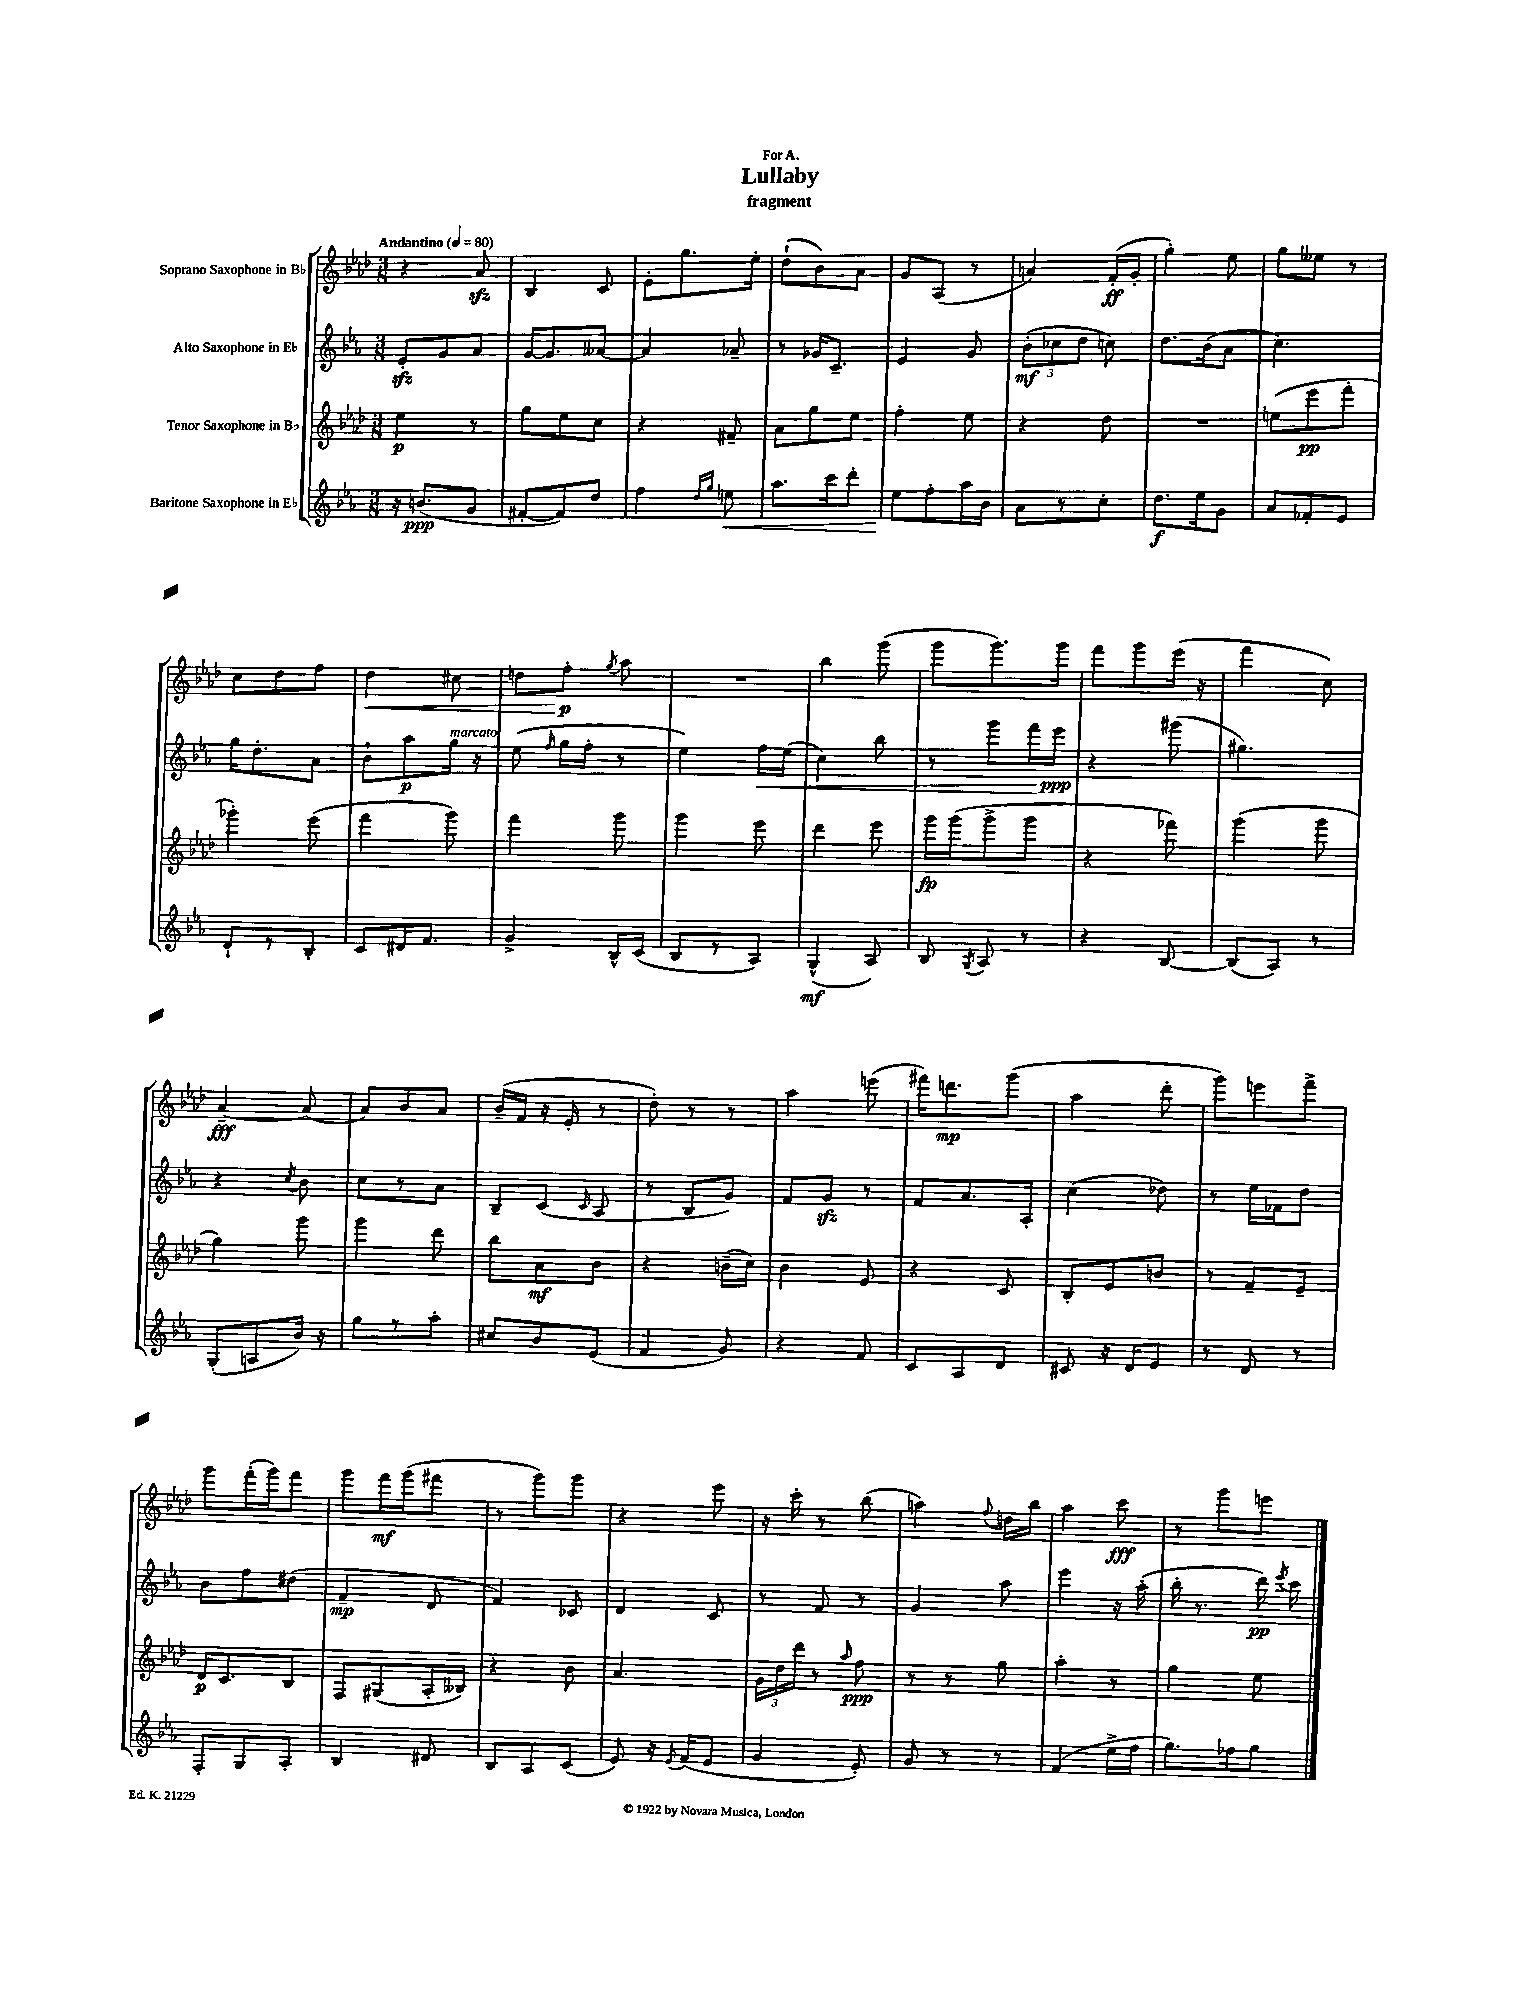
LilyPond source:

\header { title = "Lullaby" subtitle = "fragment" dedication = "For A." }
<<
\new StaffGroup <<
\new Staff = "s0" \with { instrumentName = "Soprano Saxophone in Bb" } {
    \clef treble \key aes \major \numericTimeSignature \time 3/8 \tempo "Andantino" 4 = 80
    \autoBeamOff r4 aes'8\sfz |
    bes4 c'8 |
    ees'8[-. g''8. ees''16]-. |
    des''8[-!( bes'8) aes'8] |
    g'8[ aes8]( r8 |
    a'4) f'16[-.\ff( g'16]-. |
    g''4-.) ees''8 |
    g''8[ eeses''8] r8 |
    c''8[ des''8 f''8] |
    des''4\< cis''8 |
    d''8[ f''8]-.\p\! \acciaccatura { g''8 } aes''8 |
    R4. |
    bes''4 g'''8( |
    g'''8[ g'''8.) g'''16] |
    f'''8[ g'''8 ees'''16]( r16 |
    f'''4 c''8) |
    aes'4~--\fff aes'8( |
    aes'8[) bes'8 aes'8] |
    bes'16[--( f'16] r16 ees'16-. r8 |
    des''8-.) r8 r8 |
    aes''4 e'''8( |
    fis'''16[) d'''8.\mp g'''8]( |
    aes''4 des'''8-. |
    g'''8[) e'''8 f'''8]-> |
    g'''8[ f'''16-.( g'''16) f'''8] |
    g'''8[ f'''16\mf g'''16( fis'''8] |
    r8 g'''8[) g'''8] |
    r4 ees'''8 |
    r16 c'''16-. r8 bes''8( |
    a''4) \appoggiatura { f''8 } d''16[ bes''16] |
    aes''4 c'''8\fff |
    r8 g'''8[ e'''8] \bar "|." |
}
\new Staff = "s1" \with { instrumentName = "Alto Saxophone in Eb" } {
    \clef treble \key ees \major \numericTimeSignature \time 3/8
    \autoBeamOff ees'8[-.\sfz g'8 aes'8] |
    g'16[~ g'8. aeses'8]~ |
    aeses'4 aes'8-- |
    r8 ges'16[ c'8.]-- |
    ees'4 g'8 |
    \tuplet 3/2 { bes'8[-.\mf( ces''8 d''8] } c''8) |
    d''8.[ bes'16( aes'8] |
    c''4.) |
    g''16[ d''8.-. aes'8] |
    bes'8[-! aes''8\p g''16]^\markup { \italic "marcato" } r16 |
    ees''8( \grace { f''16 } g''16[ f''16]-. r8 |
    ees''4) f''16[\< ees''16]( |
    c''4) bes''8 |
    r8 g'''8[ f'''16\! ees'''16]\ppp |
    r4 gis'''8( |
    gis''4.) |
    r4 \acciaccatura { c''8 } bes'8 |
    c''8[ r8 aes'8] |
    bes8[-- c'8]( \grace { c'16 } aes8 |
    r8 bes8[ g'8]) |
    f'8[ g'8]\sfz r8 |
    f'8[ aes'8. aes16]-. |
    c''4( des''8) |
    r8 ees''16[ fes'16 d''8] |
    bes'8[ f''8 dis''8]( |
    f'4--\mp d'8 |
    f'4) ces'8 |
    d'4 c'8 |
    r8 f'8 r8 |
    g'4 aes''8 |
    ees'''4 r16 aes''16-.( |
    bes''16-. r8. d'''16\pp) \acciaccatura { ees'''8 } c'''16 \bar "|." |
}
\new Staff = "s2" \with { instrumentName = "Tenor Saxophone in Bb" } {
    \clef treble \key aes \major \numericTimeSignature \time 3/8
    \autoBeamOff ees''4\p r8 |
    g''8[ ees''8 c''8] |
    r4 fis'8-- |
    aes'8[ g''8 ees''8] |
    f''4-. ees''8 |
    r4 des''8 |
    R4. |
    e''8[( ees'''8\pp f'''8]-. |
    ges'''4-.) ees'''8( |
    f'''4 g'''8) |
    f'''4 g'''8 |
    g'''4 ees'''8 |
    des'''4 ees'''8 |
    g'''16[\fp g'''16( g'''8-> g'''8] |
    r4 fes'''8) |
    g'''4( g'''8 |
    g''4) g'''8 |
    g'''4 des'''8 |
    bes''8[ aes'8\mf bes'8] |
    r4 b'16[--( c''16]) |
    bes'4 ees'8 |
    r4 c'8 |
    bes8[-. ees'8 b'8] |
    r8 f'8[-- ees'8]-- |
    des'16[\p c'8. bes8] |
    f8[ gis8( aes16-. beses16]) |
    r4 bes'8 |
    aes'4. |
    \tuplet 3/2 { g'16[ des''16 des'''16] } r8 \grace { aes''16 } f''8\ppp |
    r8 r8 g''8 |
    aes''4-. r8 |
    g''4 ees''8 \bar "|." |
}
\new Staff = "s3" \with { instrumentName = "Baritone Saxophone in Eb" } {
    \clef treble \key ees \major \numericTimeSignature \time 3/8
    \autoBeamOff r16 b'8.[\ppp( g'8] |
    fis'8[~-. fis'8) d''8] |
    f''4 \grace { d''16[ g''16] } e''8\< |
    aes''8.[ c'''16 d'''8]-. |
    ees''8[\! f''8-. aes''16 bes'16] |
    aes'8[ r8 c''8]-. |
    d''8.[\f ees''16 g'8] |
    aes'8[ fes'8-. ees'8] |
    d'8[-! r8 bes8]-. |
    c'8[ dis'16 f'8.] |
    g'4-> bes16[-^ c'16]( |
    bes8[ r8 aes8]) |
    g4-^\mf( aes8) |
    bes8 \acciaccatura { g8 } aes8 r8 |
    r4 bes8~ |
    bes8[( aes8]) r8 |
    g8[-.( a8 bes'16]) r16 |
    g''8[ r8 aes''8]-. |
    cis''8[ bes'8 ees'8]( |
    f'4 g'8) |
    r4 f'8 |
    c'8[ aes8 d'8] |
    cis'8 r16 d'16[ ees'8] |
    r8 d'8 r8 |
    f8[-. g8 aes8]-. |
    bes4 dis'8 |
    bes8[ aes8 c'8]( |
    ees'8) r16 \acciaccatura { ees'8 } f'16[( ees'8] |
    g'4 ees'8-.) |
    g'8 r8 r8 |
    f'4( ees''16[-> f''16] |
    g''8.[) fes''16 g''8] \bar "|." |
}
>>
>>
\layout { \context { \Score \remove "Bar_number_engraver" } }
